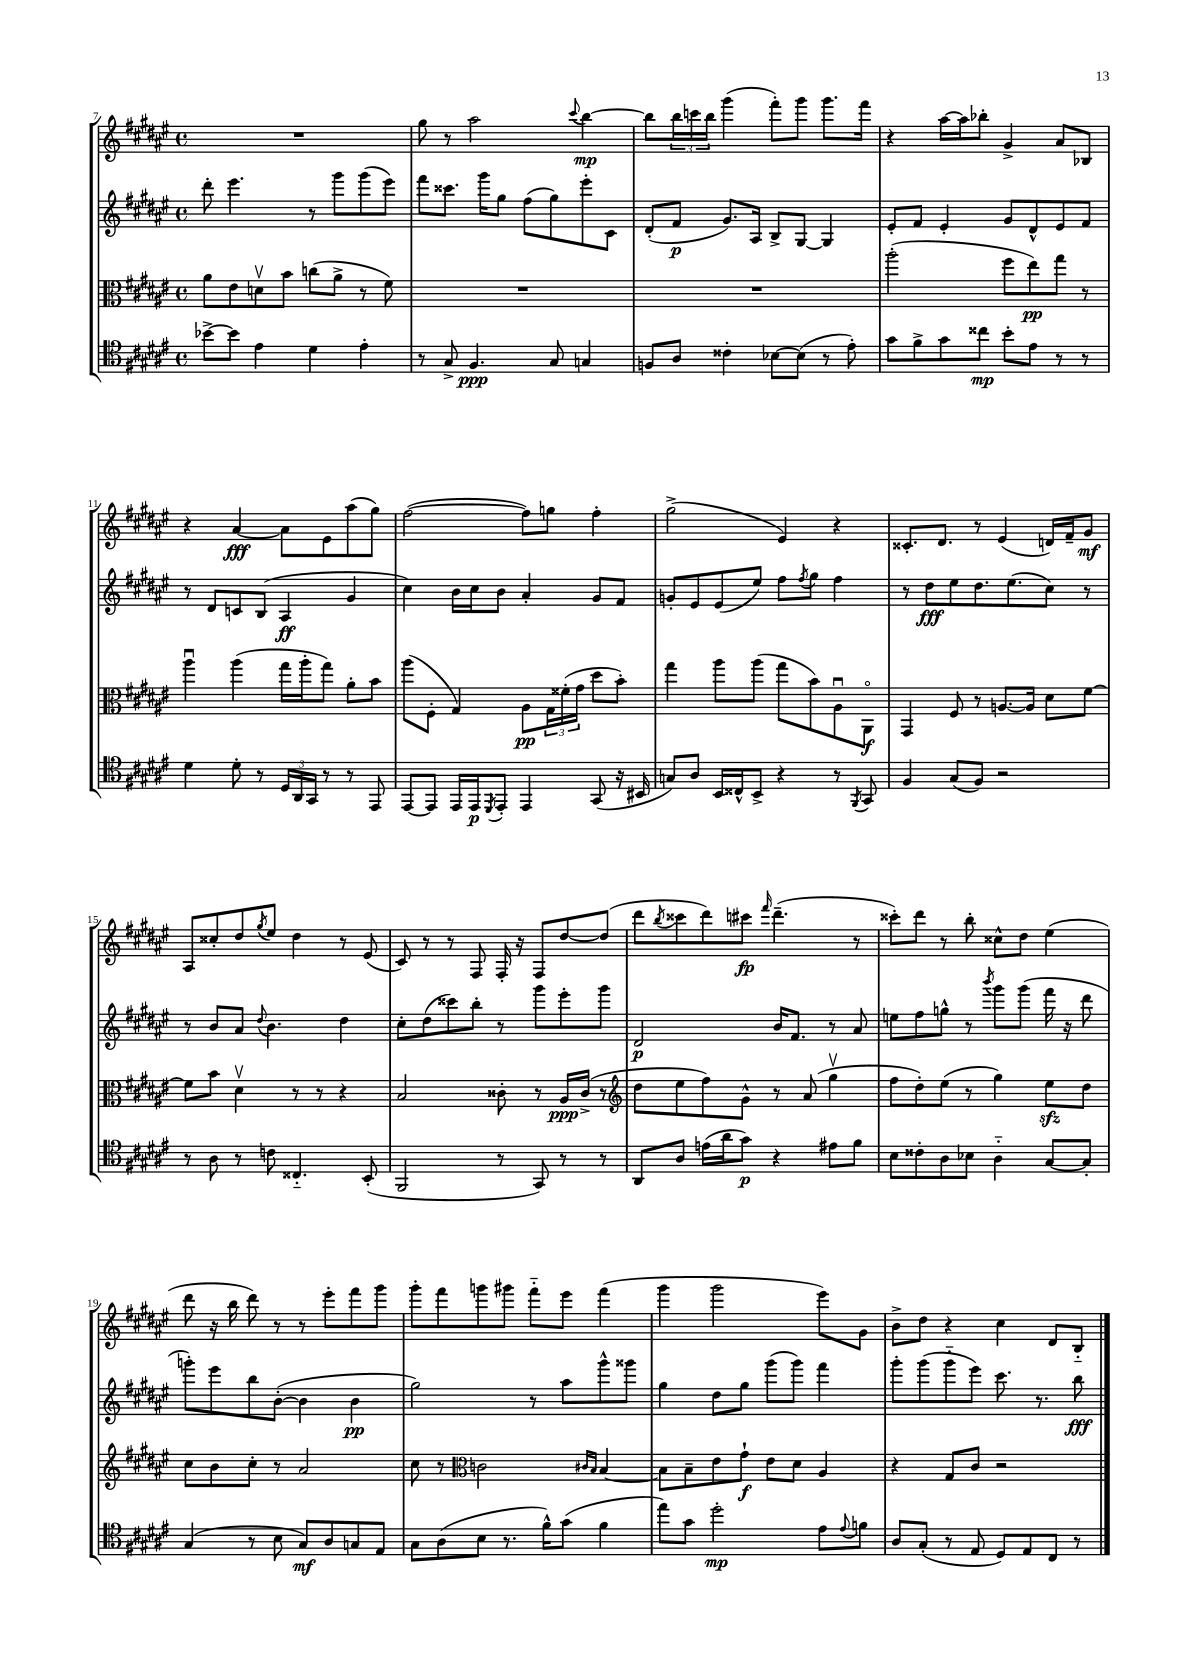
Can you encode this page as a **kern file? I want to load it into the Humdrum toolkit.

**kern	**dynam	**kern	**dynam	**kern	**dynam	**kern	**dynam
*part4	*part4	*part3	*part3	*part2	*part2	*part1	*part1
*staff4	*staff4	*staff3	*staff3	*staff2	*staff2	*staff1	*staff1
*clefC4	*	*clefC3	*	*clefG2	*	*clefG2	*
*k[f#c#g#d#a#e#]	*	*k[f#c#g#d#a#e#]	*	*k[f#c#g#d#a#e#]	*	*k[f#c#g#d#a#e#]	*
*M4/4	*	*M4/4	*	*M4/4	*	*M4/4	*
*met(c)	*	*met(c)	*	*met(c)	*	*met(c)	*
=7	=7	=7	=7	=7	=7	=7	=7
[8b-X^\L	.	8a#\L	.	8ddd#'\	.	1r	.
8b-\J]	.	8e#\	.	4.eee#\	.	.	.
4e#\	.	8dnv\	.	.	.	.	.
.	.	8b\J	.	.	.	.	.
4d#\	.	(8ccn\L	.	8r	.	.	.
.	.	8a#^\J	.	8ggg#\L	.	.	.
4e#'\	.	8r	.	(8ggg#\	.	.	.
.	.	8f#\)	.	8eee#\J)	.	.	.
=8	=8	=8	=8	=8	=8	=8	=8
8r	.	1r	.	8fff#\L	.	8gg#\	.
8G#^/	.	.	.	8.ccc##X\J	.	8r	.
4.F#/	ppp	.	.	.	.	2aa#\	.
.	.	.	.	16ggg#\KL	.	.	.
.	.	.	.	8gg#\J	.	.	.
.	.	.	.	(8ff#\L	.	.	.
8G#/	.	.	.	8gg#\)	.	.	.
.	.	.	.	.	.	8qqccc#/	.
4Gn/	.	.	.	8eee#'\	.	[4bb\	mp
.	.	.	.	8c#\J	.	.	.
=9	=9	=9	=9	=9	=9	=9	=9
8Fn/L	.	1r	.	(8d#'/L	.	8bb\L]	.
8A#/J	.	.	.	8f#/J	p	24bb\L	.
.	.	.	.	.	.	24cccn\	.
.	.	.	.	.	.	24bb\JJ	.
4c##X'\	.	.	.	8.g#/L)	.	(4ggg#\	.
.	.	.	.	16A#/Jk	.	.	.
[8B-X\L	.	.	.	8B^/L	.	8fff#'\L)	.
(8B-\J]	.	.	.	[8G#/J	.	8ggg#\J	.
8r	.	.	.	4G#/]	.	8.ggg#\L	.
8e#'\)	.	.	.	.	.	.	.
.	.	.	.	.	.	16fff#\Jk	.
=10	=10	=10	=10	=10	=10	=10	=10
8g#\L	.	(2aa#'\	.	8e#'/L	.	4r	.
8f#^\	.	.	.	8f#/J	.	.	.
8g#\	.	.	.	4e#'/	.	[16aa#\LL	.
.	.	.	.	.	.	16aa#\J]	.
8cc##X\J	mp	.	.	.	.	8bb-X'\J	.
8b'\L	.	8ff#\L	.	8g#/L	.	4g#^/	.
8e#\J	.	8ee#\)	pp	8d#^^/	.	.	.
8r	.	8gg#\J	.	8e#/	.	8a#/L	.
8r	.	8r	.	8f#/J	.	8B-X/J	.
!!LO:LB:g=z
=11	=11	=11	=11	=11	=11	=11	=11
4d#\	.	4aa#u\	.	8r	.	4r	.
.	.	.	.	8d#/L	.	.	.
8d#'\	.	(4aa#\	.	8cn/	.	[4a#/	fff
8r	.	.	.	(8B/J	.	.	.
24D#/LL	.	16gg#\LL	.	4A#/	ff	8a#\L]	.
24AA#/	.	.	.	.	.	.	.
.	.	16aa#'\J	.	.	.	.	.
24GG#/JJ	.	.	.	.	.	.	.
8r	.	8gg#\J)	.	.	.	8e#\	.
8r	.	8a#'\L	.	4g#/	.	(8aa#\	.
8EE#/	.	8b\J	.	.	.	8gg#\J)	.
=12	=12	=12	=12	=12	=12	=12	=12
[8EE#/L	.	(8aa#\L	.	4cc#\)	.	([2ff#\	.
8EE#/J]	.	8F#'\J	.	.	.	.	.
16EE#/LL	.	4G#/)	.	16b\LL	.	.	.
16EE#/J	p	.	.	16cc#\J	.	.	.
8qDD#/	.	.	.	.	.	.	.
8EE#'/J	.	.	.	8b\J	.	.	.
4EE#/	.	8A#\L	pp	4a#'/	.	8ff#\L])	.
.	.	24G#\L	.	.	.	8ggn\J	.
.	.	(24f##X'\	.	.	.	.	.
.	.	24g#\JJ	.	.	.	.	.
(8GG#/	.	8dd#\L	.	8g#/L	.	4ff#'\	.
16r	.	8b'\J)	.	8f#/J	.	.	.
16BB#X/	.	.	.	.	.	.	.
=13	=13	=13	=13	=13	=13	=13	=13
8Gn/L)	.	4gg#\	.	8gn'/L	.	(2gg#^\	.
8A#/J	.	.	.	8e#/	.	.	.
16BB/LL	.	8aa#\L	.	(8e#/	.	.	.
16C##X^^/J	.	.	.	.	.	.	.
8BB^/J	.	(8aa#\J	.	8ee#/J)	.	.	.
4r	.	8gg#\L	.	8ff#\L	.	4e#/)	.
.	.	.	.	8qff#/	.	.	.
.	.	8b\)	.	8gg#\J	.	.	.
8r	.	8A#u\	.	4ff#\	.	4r	.
8qFF#/	.	.	.	.	.	.	.
8GG#/	.	8AA#\J	f	.	.	.	.
=14	=14	=14	=14	=14	=14	=14	=14
4F#/	.	4GG#/	.	8r	.	8.c##X'/L	.
.	.	.	.	8dd#\L	fff	.	.
.	.	.	.	.	.	8.d#/J	.
(8G#/L	.	8F#/	.	8ee#\	.	.	.
8F#/J)	.	8r	.	8.dd#\	.	8r	.
2r	.	[8.An/L	.	.	.	(4e#/	.
.	.	.	.	(8.ee#\	.	.	.
.	.	16A/Jk]	.	.	.	.	.
.	.	8d#\L	.	8cc#\J)	.	16dn/LL)	.
.	.	.	.	.	.	16f#~/J	.
.	.	[8f#\J	.	8r	.	8g#/J	mf
!!LO:LB:g=z
=15	=15	=15	=15	=15	=15	=15	=15
8r	.	8f#\L]	.	8r	.	8A#/L	.
8A#\	.	8b\J	.	8b/L	.	8cc##X'/	.
8r	.	4d#v\	.	8a#/J	.	8dd#/	.
.	.	.	.	8qqdd#/	.	8qgg#/	.
8cn\	.	.	.	4.b\	.	8ee#/J	.
4.C##X/	.	8r	.	.	.	4dd#\	.
.	.	8r	.	.	.	.	.
.	.	4r	.	4dd#\	.	8r	.
(8BB'/	.	.	.	.	.	(8e#/	.
=16	=16	=16	=16	=16	=16	=16	=16
2FF#/	.	2B/	.	8cc#'\L	.	8c#/)	.
.	.	.	.	(8dd#\	.	8r	.
.	.	.	.	8ccc##X\)	.	8r	.
.	.	.	.	8bb'\J	.	8F#/	.
8r	.	8c##X'\	.	8r	.	16F#'/	.
.	.	.	.	.	.	16r	.
8GG#/)	.	8r	.	8ggg#\L	.	8F#/L	.
8r	.	16A#/LL	ppp	8eee#'\	.	[8dd#/	.
.	.	(16c##^/JJ	.	.	.	.	.
8r	.	8r	.	8ggg#\J	.	(8dd#/J]	.
=17	=17	=17	=17	=17	=17	=17	=17
*	*	*clefG2	*	*	*	*	*
8AA#/L	.	8dd#\L	.	2d#/	p	8ddd#\L	.
.	.	.	.	.	.	8qbb/	.
8A#/J	.	8ee#\	.	.	.	8ccc##X\	.
(16en\LL	.	8ff#\)	.	.	.	8ddd#\)	.
16a#\J	.	.	.	.	.	.	.
8g#\J)	p	8g#^^\J	.	.	.	8ccc#X\J	fp
.	.	.	.	.	.	16qqfff#/	.
4r	.	8r	.	16b/KL	.	(4.ddd#~\	.
.	.	.	.	8.f#/J	.	.	.
.	.	(8a#/	.	.	.	.	.
8e#X\L	.	4gg#v\	.	8r	.	.	.
8f#\J	.	.	.	8a#/	.	8r	.
=18	=18	=18	=18	=18	=18	=18	=18
8B\L	.	8ff#\L	.	8een\L	.	8ccc##X'\L)	.
8c##X'\	.	8dd#'\)	.	8ff#\	.	8ddd#\J	.
8A#\	.	(8ee#\J	.	8ggn^^\J	.	8r	.
8B-X\J	.	8r	.	8r	.	8bb'\	.
.	.	.	.	8qbbb/	.	.	.
4A#\	.	4gg#\)	.	8ggg#\L	.	8cc##X^^\L	.
.	.	.	.	(8ggg#\J	.	8dd#\J	.
[8G#/L	.	8ee#zz\L	.	16fff#\	.	(4ee#\	.
.	.	.	.	16r	.	.	.
8G#'/J]	.	8dd#\J	.	8ddd#\	.	.	.
!!LO:LB:g=z
=19	=19	=19	=19	=19	=19	=19	=19
(4G#/	.	8cc#\L	.	8gggn'\L)	.	8ddd#\	.
.	.	8b\	.	8eee#\	.	16r	.
.	.	.	.	.	.	16bb\	.
8r	.	8cc#'\J	.	8bb\	.	8ddd#\)	.
8B\	.	8r	.	([8b'\J	.	8r	.
8G#/L)	mf	2a#/	.	4b\]	.	8r	.
8A#/	.	.	.	.	.	8eee#'\L	.
8Gn/	.	.	.	4b\	pp	8fff#\	.
8E#/J	.	.	.	.	.	8ggg#\J	.
=20	=20	=20	=20	=20	=20	=20	=20
8G#\L	.	8cc#\	.	2gg#\)	.	8ggg#'\L	.
(8A#\	.	8r	.	.	.	8fff#\	.
*	*	*clefC3	*	*	*	*	*
8B\J	.	2cn\	.	.	.	8gggn\	.
8.r	.	.	.	.	.	8ggg#X\J	.
.	.	.	.	8r	.	8fff#\L	.
16f#^^\KL)	.	.	.	.	.	.	.
(8g#\J	.	.	.	8aa#\L	.	8eee#\J	.
.	.	16qqc#X/LL	.	.	.	.	.
.	.	16qqB/JJ	.	.	.	.	.
4f#\	.	[4B/	.	8ggg#^^\	.	(4fff#\	.
.	.	.	.	8ggg##X\J	.	.	.
=21	=21	=21	=21	=21	=21	=21	=21
8ee#\L)	.	8B\L]	.	4gg#\	.	4ggg#\	.
8g#\J	.	8B~\	.	.	.	.	.
2dd#'\	mp	8e#\	.	8dd#\L	.	2ggg#\	.
.	.	8g#`\J	f	8gg#\J	.	.	.
.	.	8e#\L	.	(8ggg#\L	.	.	.
.	.	8d#\J	.	8ggg#\J)	.	.	.
8e#\L	.	4A#/	.	4fff#\	.	8eee#\L)	.
8qqe#/	.	.	.	.	.	.	.
8fn\J	.	.	.	.	.	8g#\J	.
=22	=22	=22	=22	=22	=22	=22	=22
8A#/L	.	4r	.	8ggg#'\L	.	8b^\L	.
(8G#'/J	.	.	.	(8ggg#\	.	8dd#\J	.
8r	.	8G#/L	.	8ggg#\	.	4r	.
8E#/	.	8c#/J	.	8eee#\J)	.	.	.
8D#/L)	.	2r	.	8.ccc#\	.	4cc#\	.
8E#/	.	.	.	.	.	.	.
.	.	.	.	8.r	.	.	.
8C#/J	.	.	.	.	.	8d#/L	.
8r	.	.	.	8bb\	fff	8B/J	.
==	==	==	==	==	==	==	==
*-	*-	*-	*-	*-	*-	*-	*-
